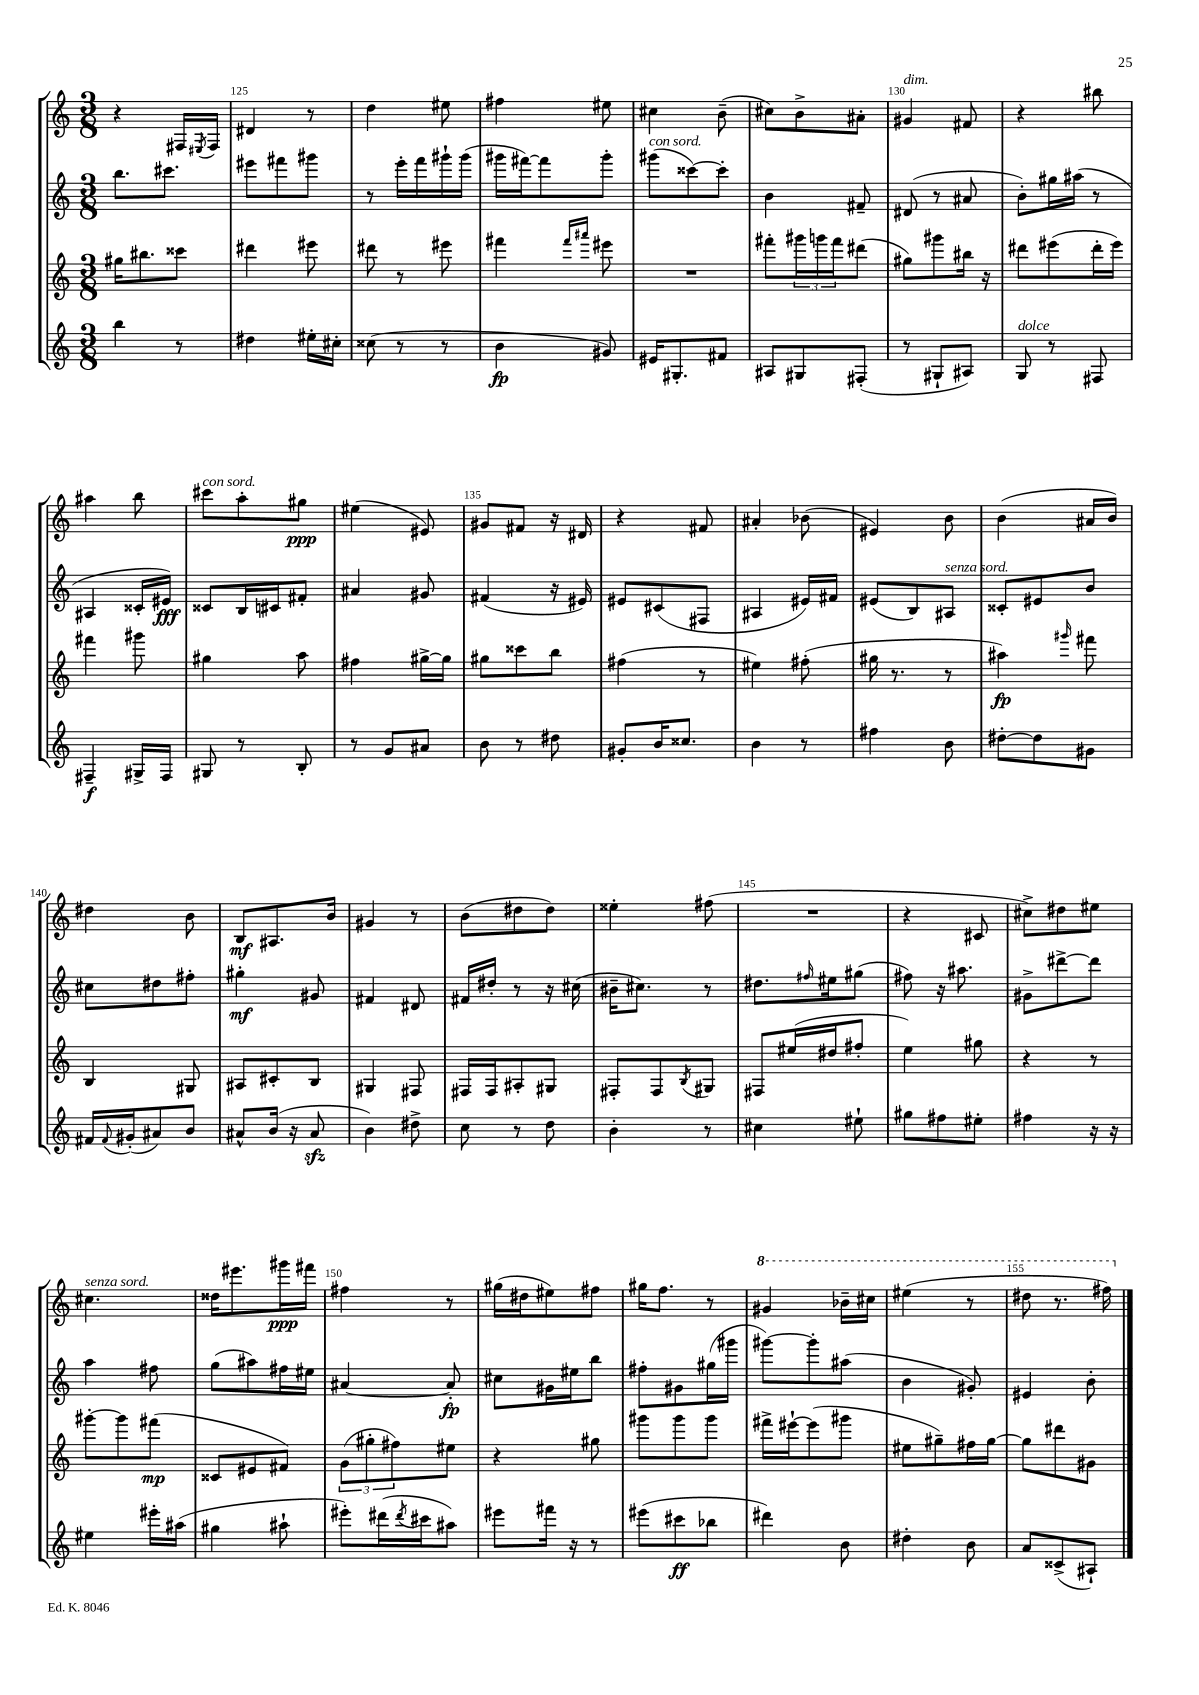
<<
\new StaffGroup <<
\new Staff = "s0" {
    \clef treble \key c \major \numericTimeSignature \time 3/8
    r4 fis16 \acciaccatura { eis8 } fis16 |
    dis'4 r8 |
    d''4 eis''8 |
    fis''4 eis''8 |
    cis''4 b'8--( |
    cis''8) b'8-> ais'8-. |
    gis'4^\markup { \italic "dim." } fis'8 |
    r4 bis''8 |
    ais''4 b''8 |
    cis'''8^\markup { \italic "con sord." } a''8-. gis''8\ppp |
    eis''4( eis'8) |
    gis'8 fis'8 r16 dis'16 |
    r4 fis'8 |
    ais'4-. bes'8( |
    eis'4) b'8 |
    b'4( ais'16 b'16) |
    dis''4 b'8 |
    b8\mf ais8. b'16 |
    gis'4 r8 |
    b'8( dis''8 dis''8) |
    eisis''4-. fis''8( |
    R4. |
    r4 cis'8 |
    cis''8->) dis''8 eis''8 |
    cis''4.^\markup { \italic "senza sord." } |
    disis''16 eis'''8. gis'''16\ppp fis'''16 |
    fis''4 r8 |
    gis''16( dis''16 eis''8) fis''8 |
    gis''16 f''8. r8 |
    \ottava #1 gis''4 bes''16-- cis'''16 |
    eis'''4( r8 |
    dis'''8 r8. fis'''16) \ottava #0 \bar "|." |
}
\new Staff = "s1" {
    \clef treble \key c \major \numericTimeSignature \time 3/8
    b''8. cis'''8. |
    eis'''8 fis'''8 gis'''8 |
    r8 e'''16-. f'''16 gis'''16-! gis'''16( |
    gis'''16 fis'''16~) fis'''8 gis'''8-. |
    gis'''8^\markup { \italic "con sord." }( cisis'''8~) cisis'''8-. |
    b'4 fis'8-- |
    dis'8( r8 ais'8 |
    b'8-.) gis''16 ais''16( r8 |
    ais4 cisis'16-. eis'16\fff) |
    cisis'8 b16 cis'16 fis'8-. |
    ais'4 gis'8 |
    fis'4( r16 eis'16) |
    eis'8 cis'8( fis8 |
    ais4 eis'16) fis'16 |
    eis'8( b8) ais8^\markup { \italic "senza sord." } |
    cisis'8-. eis'8 b'8 |
    cis''8 dis''8 fis''8-. |
    gis''4-.\mf gis'8 |
    fis'4 dis'8 |
    fis'16 dis''16-. r8 r16 cis''16( |
    bis'16-- cis''8.) r8 |
    dis''8. \grace { fis''16 } eis''16 gis''8( |
    fis''8) r16 ais''8. |
    gis'8-> dis'''8~-> dis'''8 |
    a''4 fis''8 |
    g''8( ais''8) fis''16 eis''16 |
    ais'4~ ais'8-.\fp |
    cis''8 gis'16 eis''16 b''8 |
    fis''8-. gis'8 gis''16( gis'''16 |
    gis'''8~) gis'''8-. ais''8( |
    b'4 gis'8-.) |
    eis'4 b'8-. \bar "|." |
}
\new Staff = "s2" {
    \clef treble \key c \major \numericTimeSignature \time 3/8
    gis''16 bis''8. cisis'''8 |
    dis'''4 eis'''8 |
    dis'''8 r8 eis'''8 |
    fis'''4 \grace { fis'''16 ais'''16 } eis'''8 |
    R4. |
    fis'''8-. \tuplet 3/2 { gis'''16 g'''16 fis'''16 } dis'''8( |
    gis''8) gis'''8 bis''16 r16 |
    dis'''8 eis'''8( dis'''16-. eis'''16) |
    fis'''4 gis'''8 |
    gis''4 a''8 |
    fis''4 gis''16~-> gis''16 |
    gis''8 cisis'''8 b''8 |
    fis''4( r8 |
    eis''4) fis''8-.( |
    gis''16 r8. r8 |
    ais''4\fp) \grace { gis'''16 } fis'''8 |
    b4 gis8 |
    ais8 cis'8-. b8 |
    gis4 fis8 |
    fis16 fis16 ais8-. gis8 |
    fis8-. fis8 \acciaccatura { b8 } gis8 |
    fis8 eis''16( dis''16 fis''8-. |
    e''4) gis''8 |
    r4 r8 |
    gis'''8~-. gis'''8 fis'''8\mp( |
    cisis'8 eis'8 fis'8) |
    \tuplet 3/2 { g'8( gis''8-. fis''8) } eis''8 |
    r4 gis''8 |
    gis'''8 gis'''8 gis'''8 |
    fis'''16-> eis'''16~-! eis'''8( gis'''8 |
    eis''8 gis''8--) fis''16 gis''16~ |
    gis''8 dis'''8 gis'8 \bar "|." |
}
\new Staff = "s3" {
    \clef treble \key c \major \numericTimeSignature \time 3/8
    b''4 r8 |
    dis''4 eis''16-. cis''16-. |
    cisis''8( r8 r8 |
    b'4\fp gis'8) |
    eis'16 gis8.-. fis'8 |
    ais8 gis8 fis8-.( |
    r8 gis8-! ais8) |
    g8^\markup { \italic "dolce" } r8 fis8 |
    fis4--\f gis16-> fis16 |
    gis8 r8 b8-. |
    r8 g'8 ais'8 |
    b'8 r8 dis''8 |
    gis'8-. b'16 cisis''8. |
    b'4 r8 |
    fis''4 b'8 |
    dis''8~-. dis''8 gis'8 |
    fis'16 \appoggiatura { fis'8 } gis'16-.( ais'8) b'8 |
    ais'8-^ b'16( r16 ais'8\sfz |
    b'4) dis''8-> |
    c''8 r8 d''8 |
    b'4-. r8 |
    cis''4 eis''8-! |
    gis''8 fis''8 eis''8-. |
    fis''4 r16 r16 |
    eis''4 eis'''16-. ais''16( |
    gis''4 ais''8-! |
    eis'''8-.) dis'''16( \acciaccatura { dis'''8 } cis'''16 ais''8) |
    eis'''8 fis'''16 r16 r8 |
    eis'''8( cis'''8\ff bes''8 |
    dis'''4) b'8 |
    dis''4-. b'8 |
    a'8 cisis'8->( ais8-!) \bar "|." |
}
>>
>>
\layout { \context { \Score currentBarNumber = #124 \override BarNumber.break-visibility = ##(#f #t #t) barNumberVisibility = #(every-nth-bar-number-visible 5) } }
